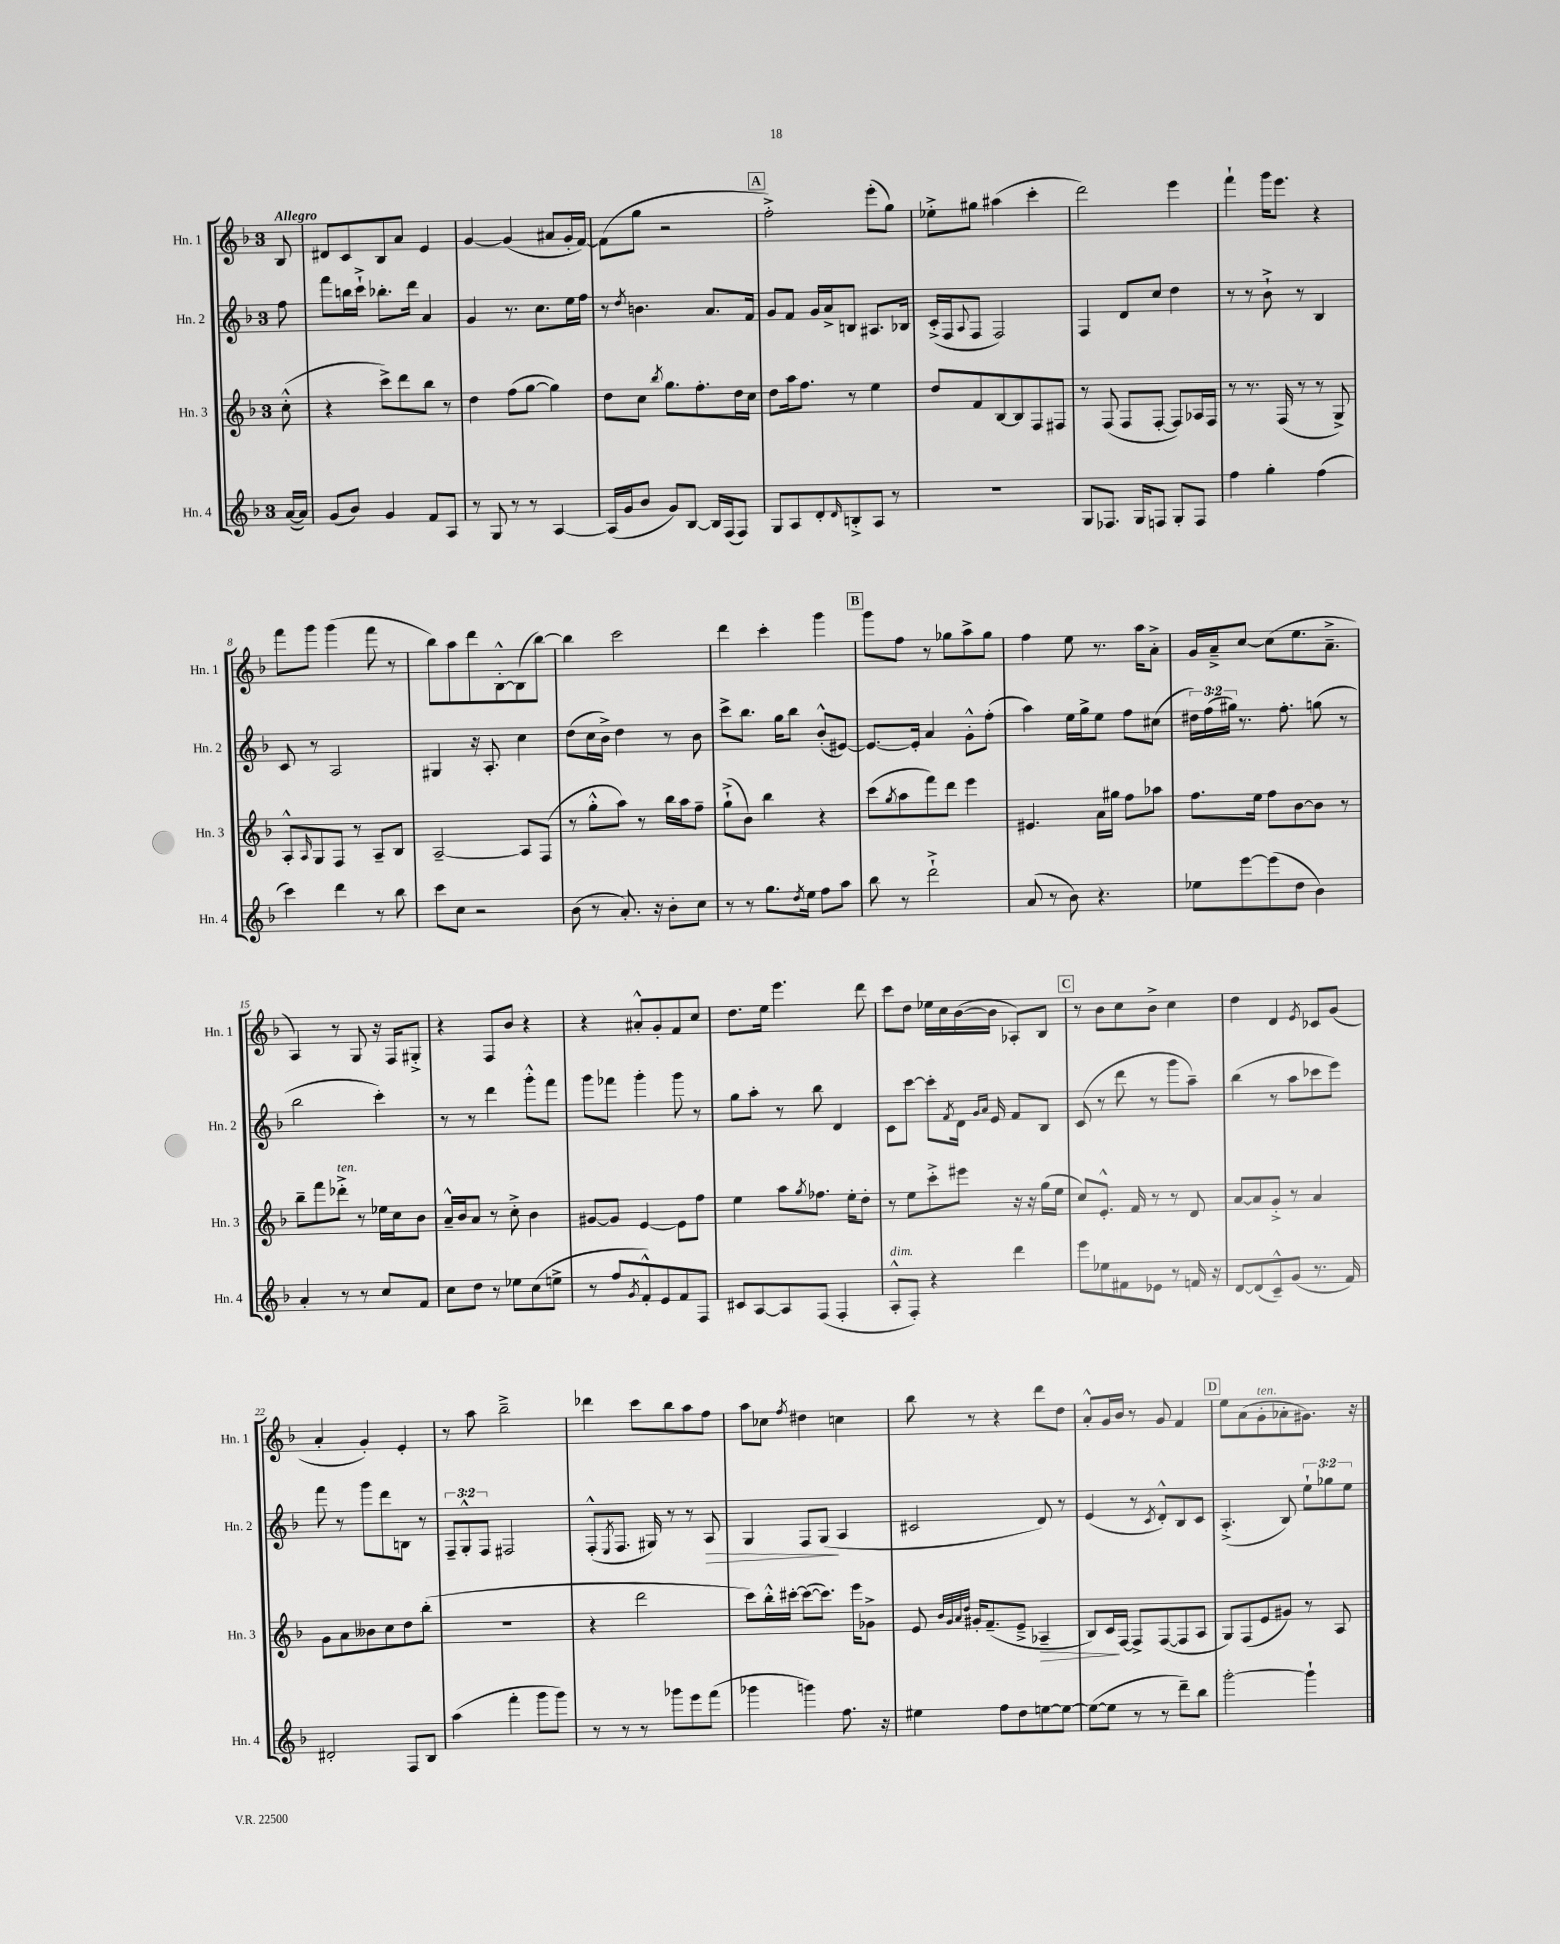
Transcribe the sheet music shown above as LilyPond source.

<<
\new StaffGroup <<
\new Staff = "s0" \with { instrumentName = "Hn. 1" shortInstrumentName = "Hn. 1" } {
    \clef treble \key f \major \once \override Staff.TimeSignature.style = #'single-digit \time 3/4 \partial 8 \tempo "Allegro"
    bes8 |
    dis'8 c'8 bes8 a'8 e'4 |
    g'4~ g'4( ais'8 g'16-. f'16~) |
    f'8( g''8 r2 |
    \mark \markup { \box "A" } f''2-.->) e'''8-.( g''8) |
    ees''8-.-> gis''8 ais''4( c'''4-. |
    d'''2) e'''4 |
    f'''4-! g'''16 e'''8. r4 |
    f'''8 g'''8 g'''4( f'''8 r8 |
    bes''8) a''8 d'''8 bes8~-.-^ bes8( bes''8~) |
    bes''4 c'''2 |
    d'''4 c'''4-. g'''4 |
    \mark \markup { \box "B" } g'''8 f''8 r8 ges''8 a''8-> ges''8 |
    f''4 e''8 r8. a''16 a'8-.-> |
    g'16 a'16---> c''8~ c''8( e''8. a'8.---> |
    a4) r8 g8 r16 f16 gis8-.-> |
    r4 f8 bes'8 r4 |
    r4 ais'8-.-^ g'8-. f'8 c''8 |
    d''8. e''16 e'''4. d'''8 |
    c'''8 d''8 ees''16 c''16 bes'16~( bes'16 aes8-.) bes8 |
    \mark \markup { \box "C" } r8 bes'8 c''8 bes'8-> c''4 |
    d''4 d'4 \acciaccatura { e'8 } ces'8 g'8( |
    a'4-. g'4-.) e'4-. |
    r8 a''8 bes''2---> |
    des'''4 c'''8 bes''8 a''8 f''8 |
    a''8 ces''8 \acciaccatura { f''8 } dis''4 c''4 |
    bes''8 r8 r4 d'''8 d''8 |
    a'8-.-^ g'16 bes'16 r8 g'8 f'4 |
    \mark \markup { \box "D" } e''8 a'8( g'8-.^\markup { \italic "ten." } aes'8-. gis'8.) r16 \bar "|." |
}
\new Staff = "s1" \with { instrumentName = "Hn. 2" shortInstrumentName = "Hn. 2" } {
    \clef treble \key f \major \once \override Staff.TimeSignature.style = #'single-digit \time 3/4 \override Staff.TupletNumber.text = #tuplet-number::calc-fraction-text \partial 8
    f''8 |
    f'''8 b''16 c'''16-!-> bes''8.-. d'''16 a'4 |
    g'4 r8. c''8. e''16 f''16 |
    r8 \acciaccatura { d''8 } b'4. a'8. f'16 |
    \mark \markup { \box "A" } g'8 f'8 g'16 a'16-> b8 ais8. bes16 |
    c'16-.->( f16 \appoggiatura { a8 } f8 f2) |
    f4 d'8 c''8 d''4 |
    r8 r8 bes'8-!-> r8 bes4 |
    c'8 r8 a2 |
    gis4 r16 a8.-. c''4 |
    d''8( c''16 bes'16->) d''4 r8 bes'8 |
    c'''8-> bes''8. g''16 bes''8 bes'8-.-^( eis'8~) |
    \mark \markup { \box "B" } eis'8.~ eis'16-. a'4 g'8-.-^ f''8-.( |
    a''4) e''16 g''16-> e''8 f''8 cis''8( |
    \tuplet 3/2 { dis''16) f''16( gis''16) } r8. f''8.-. g''8( r8 |
    bes''2 c'''4-.) |
    r8 r8 d'''4 g'''8-.-^ f'''8 |
    g'''8 fes'''8 g'''4-. g'''8 r8 |
    g''8 a''8-. r8 bes''8 d'4 |
    c'8 c'''8~ c'''8-. \acciaccatura { f'8 } d'16 \grace { g'16 a'16 } e'16 f'8 bes8 |
    \mark \markup { \box "C" } c'8( r8 d'''8 r8 g'''8 a''8--) |
    bes''4( r8 a''8 ces'''8 e'''8) |
    f'''8 r8 g'''8 d'''8 b8 r8 |
    \tuplet 3/2 { f8-- g8-.-^ f8 } fis2 |
    f8-.-^( \acciaccatura { e8 } f8. gis16) r8 r8 a8\> |
    g4 f8 g8\!( a4 |
    cis'2 d'8) r8 |
    e'4( r8 \acciaccatura { c'8 } d'8-.-^) bes8 c'8 |
    \mark \markup { \box "D" } a4.-.->( bes8) \tuplet 3/2 { e''8-! ges''8 e''8 } \bar "|." |
}
\new Staff = "s2" \with { instrumentName = "Hn. 3" shortInstrumentName = "Hn. 3" } {
    \clef treble \key f \major \once \override Staff.TimeSignature.style = #'single-digit \time 3/4 \partial 8
    c''8-.-^( |
    r4 c'''8->) d'''8 bes''8 r8 |
    d''4 f''8( g''8~ g''4) |
    d''8 c''8 \acciaccatura { bes''8 } g''8. f''8.-. d''16 c''16 |
    \mark \markup { \box "A" } d''8 a''16 f''8. r8 e''4 |
    d''8 f'8 bes8~ bes8 f8 fis8 |
    r8 f8( f8 f8~-. f8) aes16 f16 |
    r8 r8. f16( r8 r8 g8->) |
    a8-.-^ \grace { a16 } g8 f8 r8 a8-- bes8 |
    a2~-- a8 f8( |
    r8 g''8-.-^ a''8) r8 bes''16 a''16 f''8-- |
    g''8-!->( bes'8) bes''4 r4 |
    \mark \markup { \box "B" } c'''8( \acciaccatura { g''8 } a''8 f'''8) d'''8 e'''4 |
    eis'4. a'16 gis''16 f''8 aes''8 |
    f''8. e''16 f''8 bes'8~ bes'8 r8 |
    bes''8-- f'''8 des'''8-.->^\markup { \italic "ten." } r8 ees''16 c''16 bes'8 |
    a'16---^ bes'16 a'8 r8 c''8-.-> bes'4 |
    gis'8~ gis'8 e'4~ e'8 f''8 |
    e''4 a''8 \acciaccatura { g''8 } fes''8. e''16-. d''8-. |
    r8 e''8 c'''8-.-> eis'''8 r16 r16 g''16( e''16 |
    \mark \markup { \box "C" } c''8) e'8.-.-^ f'16 r8 r8 d'8 |
    a'8~ a'8 g'8-.-> r8 a'4 |
    g'8 a'8 beses'8 c''8 d''8 bes''8-.( |
    R2. |
    r4 d'''2 |
    c'''8) bes''16-.-^ cis'''16~-. cis'''8~( cis'''8.) e'''16 ges'8-> |
    e'8 \grace { bes'32 g'32 a'32 d''32 } gis'16-. f'8.--( e'8---> aes4--\> |
    bes8) c'16\! f16~ f8-> f8~( f8 a8 |
    \mark \markup { \box "D" } g8) f8( e'8 gis'8) r8 a8 \bar "|." |
}
\new Staff = "s3" \with { instrumentName = "Hn. 4" shortInstrumentName = "Hn. 4" } {
    \clef treble \key f \major \once \override Staff.TimeSignature.style = #'single-digit \time 3/4 \partial 8
    a'16~( a'16) |
    g'8( bes'8) g'4 f'8 a8 |
    r8 g8 r8 r8 a4~ |
    a16( g'16 bes'8 g'8) bes8~ bes16 f16( f8) |
    \mark \markup { \box "A" } g8 a8 d'8-. \grace { d'16 } b8-.-> a8 r8 |
    R2. |
    g8 fes8. g16 f8 g8-. f8 |
    f''4 g''4-. f''4( |
    c'''4) d'''4 r8 bes''8 |
    c'''8 c''8 r2 |
    bes'8( r8 a'8.-.) r16 bes'8-. c''8 |
    r8 r8 g''8. \acciaccatura { d''8 } e''16 f''8 a''8 |
    \mark \markup { \box "B" } bes''8 r8 d'''2-!-> |
    a'8( r8 bes'8) r4. |
    ees''8 e'''8~ e'''8( d''8 bes'4) |
    a'4-. r8 r8 c''8 f'8 |
    c''8 d''8 r8 ees''8 c''8( e''8-> |
    r8 f''8 \acciaccatura { g'8 } f'8-.-^) e'8 f'8 f8 |
    cis'8 a8~ a8 f8( f4-. |
    a8-.-^^\markup { \italic "dim." } f8-.) r4 d'''4 |
    \mark \markup { \box "C" } e'''8 ees''8 fis'8 ees'8 r8 f'16 r16 |
    d'8~ d'8( c'8---^) g'8( r8. f'16) |
    dis'2-. f8 bes8 |
    a''4( f'''4-. g'''8 g'''8) |
    r8 r8 r8 ges'''8 e'''8 f'''8( |
    ges'''4 g'''4) f''8. r16 |
    eis''4 f''8 d''8 e''8~ e''8~ |
    e''8~( e''8 r8 r8 d'''8--) bes''8 |
    \mark \markup { \box "D" } g'''2~-. g'''4-! \bar "|." |
}
>>
>>
